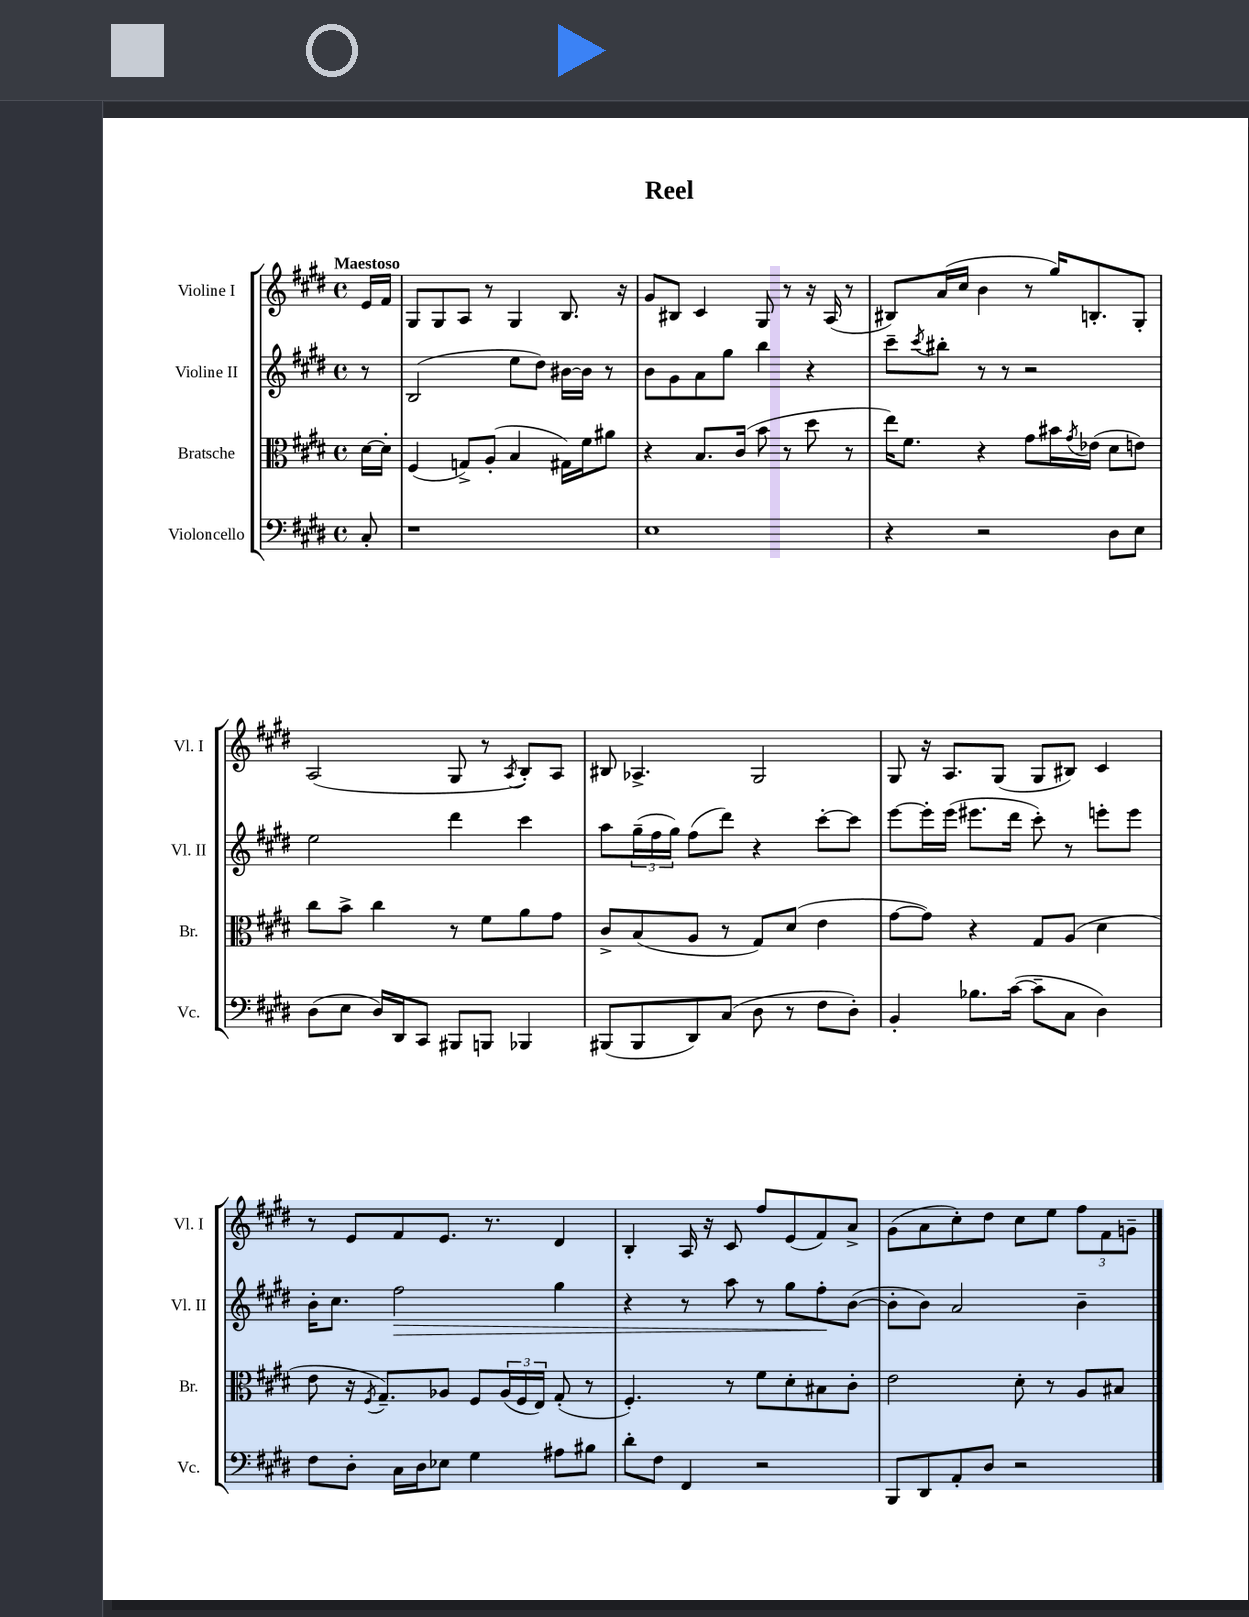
\header { title = "Reel" }
<<
\new StaffGroup <<
\new Staff = "s0" \with { instrumentName = "Violine I" shortInstrumentName = "Vl. I" } {
    \clef treble \key e \major \defaultTimeSignature \time 4/4 \partial 8 \tempo "Maestoso"
    e'16 fis'16 |
    gis8 gis8 a8 r8 gis4 b8. r16 |
    gis'8 bis8 cis'4 gis8 r8 r16 a16( r8 |
    bis8) a'16( cis''16 b'4 r8 gis''16) b8.-. gis8-. |
    a2( gis8 r8 \acciaccatura { a8 } b8-.) a8 |
    bis8 aes4.-> gis2 |
    gis8 r16 a8. gis8( gis8 bis8) cis'4 |
    r8 e'8 fis'8 e'8. r8. dis'4 |
    b4-. a16 r16 cis'8 fis''8 e'8( fis'8) a'8-> |
    gis'8( a'8 cis''8-.) dis''8 cis''8 e''8 \tuplet 3/2 { fis''8 fis'8 g'8-- } \bar "|." |
}
\new Staff = "s1" \with { instrumentName = "Violine II" shortInstrumentName = "Vl. II" } {
    \clef treble \key e \major \defaultTimeSignature \time 4/4 \partial 8
    r8 |
    b2( e''8 dis''8) bis'16~ bis'16 r8 |
    b'8 gis'8 a'8 gis''8 b''4 r4 |
    cis'''8-- \acciaccatura { cis'''8 } bis''8-. r8 r8 r2 |
    e''2 dis'''4 cis'''4 |
    a''8 \tuplet 3/2 { gis''16--( fis''16 gis''16) } fis''8( dis'''8) r4 cis'''8~-. cis'''8 |
    e'''8~ e'''16-. e'''16( eis'''8. dis'''16 cis'''8-.) r8 e'''8-. e'''8 |
    b'16-. cis''8. fis''2\> gis''4 |
    r4 r8 a''8 r8 gis''8 fis''8-.\! b'8~( |
    b'8-. b'8) a'2 b'4-- \bar "|." |
}
\new Staff = "s2" \with { instrumentName = "Bratsche" shortInstrumentName = "Br." } {
    \clef alto \key e \major \defaultTimeSignature \time 4/4 \partial 8
    dis'16~ dis'16-. |
    fis4( g8->) a8-.( b4 gis16) fis'16 ais'8 |
    r4 b8. cis'16( b'8 r8 dis''8 r8 |
    e''16) fis'8. r4 gis'8 bis'16 \acciaccatura { gis'8 } ees'16( dis'8 e'8) |
    cis''8 b'8-> cis''4 r8 fis'8 a'8 gis'8 |
    cis'8-> b8( a8 r8 gis8) dis'8( e'4 |
    gis'8~ gis'8) r4 gis8 a8( dis'4 |
    e'8 r16 \acciaccatura { fis8 } gis8.--) aes8 fis8 \tuplet 3/2 { aes16( fis16 e16) } gis8-.( r8 |
    fis4.-.) r8 fis'8 dis'8-. bis8 cis'8-. |
    e'2 dis'8-. r8 a8 bis8 \bar "|." |
}
\new Staff = "s3" \with { instrumentName = "Violoncello" shortInstrumentName = "Vc." } {
    \clef bass \key e \major \defaultTimeSignature \time 4/4 \partial 8
    cis8-. |
    r1 |
    e1 |
    r4 r2 dis8 e8 |
    dis8( e8 dis16) dis,16 cis,8 bis,,8 b,,8 bes,,4 |
    bis,,8( bis,,8 dis,8) cis8( dis8 r8 fis8 dis8-.) |
    b,4-. bes8. cis'16~( cis'8-- cis8 dis4) |
    fis8 dis8-. cis16 dis16 ees8 gis4 ais8 bis8 |
    dis'8-. fis8 fis,4 r2 |
    b,,8 dis,8 a,8-. dis8 r2 \bar "|." |
}
>>
>>
\layout { \context { \Score \remove "Bar_number_engraver" } }
